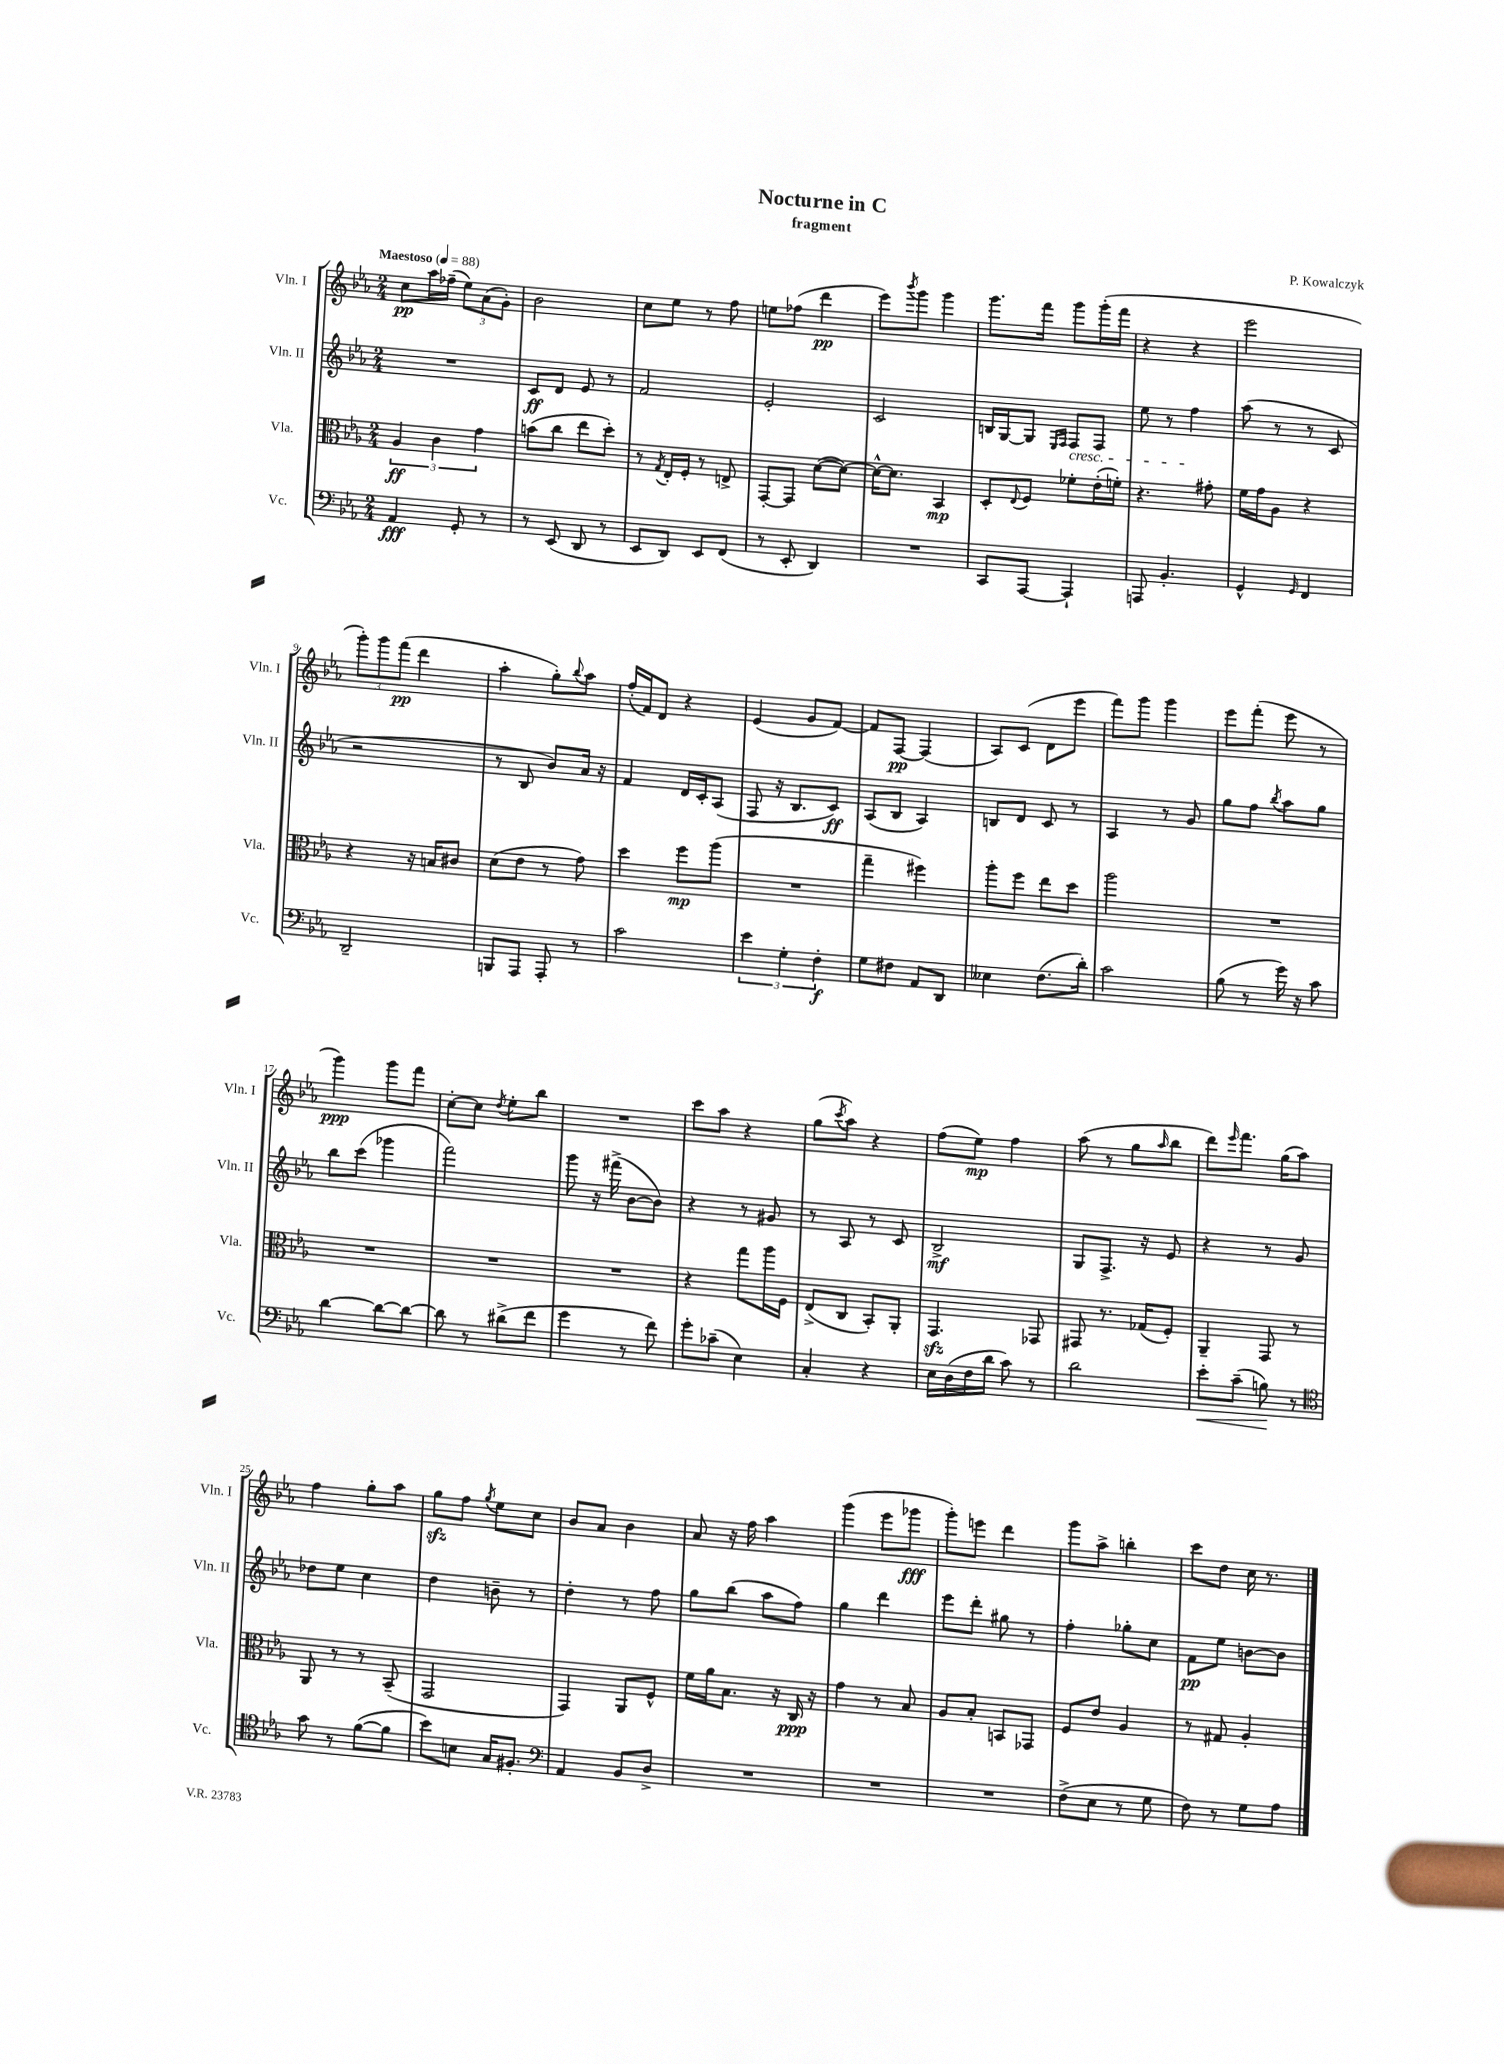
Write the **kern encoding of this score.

**kern	**kern	**kern	**kern
*staff4	*staff3	*staff2	*staff1
*clefF4	*clefC3	*clefG2	*clefG2
*k[b-e-a-]	*k[b-e-a-]	*k[b-e-a-]	*k[b-e-a-]
*M2/4	*M2/4	*M2/4	*M2/4
*MM88	*MM88	*MM88	*MM88
4AA-	6A-	2r	8cc
.	.	.	16aa-
.	6c	.	.
.	.	.	(16ff-~
8GG'	.	.	12ee-)
.	6g	.	(12a-
8r	.	.	.
.	.	.	12g')
=	=	=	=
8r	(8b	8c	2b-
(8EE-	8cc	8d	.
8DD	8ee-	8e-	.
8r	8dd')	8r	.
=	=	=	=
8EE-	8r	2f	8cc
.	8qG	.	.
8DD)	16E-'	.	8ee-
.	16F'	.	.
8EE-	8r	.	8r
(8FF	8E^	.	8ff
=	=	=	=
8r	[8GG'	2e-'	8ee
8EE-'	8GG]	.	(8ff-
4DD)	([8d	.	4ddd
.	8d_)	.	.
=	=	=	=
2r	16d^^_	2c	8eee-)
.	8.d]	.	.
.	.	.	8qbbb-
.	.	.	8ggg
.	4BB-	.	4ggg
=	=	=	=
8CC	8D'	16B	8.ggg
.	.	[16G	.
.	8qqE-	.	.
[8AAA-	8F	8G]	.
.	.	.	16fff
.	.	16qqE-	.
.	.	16qqF	.
4AAA-`]	8f-'	8F	8ggg
.	(16e-'	8F	(16ggg'
.	16f')	.	16fff
=	=	=	=
8AAA	4.r	8ee-	4r
4.BB-'	.	8r	.
.	.	4ff	4r
.	8g#'	.	.
=	=	=	=
4GG^^	16f	(8aa-	2eee-
.	16g	.	.
.	8A-	8r	.
16qqGG	.	.	.
4FF	4r	8r	.
.	.	8c	.
=	=	=	=
2DD~	4r	2r	12ggg')
.	.	.	12ggg
.	.	.	(12fff
.	16r	.	4ddd
.	16B	.	.
.	8c#	.	.
=	=	=	=
8BBB	(8d	8r	4aa-'
8AAA-	8e-	8B-	.
8AAA-'	8r	8b-)	8gg')
.	.	.	8qqbb-
8r	8g)	16a-	8aa-
.	.	16r	.
=	=	=	=
2c	4dd	4f	(16ff'
.	.	.	16f)
.	.	.	8d
.	8ff	16d	4r
.	.	16c'	.
.	(8aa-	(8A-	.
=	=	=	=
6e-	2r	8F	(4e-
.	.	16r	.
6G'	.	.	.
.	.	8.B-	.
.	.	.	8g
6F'	.	.	.
.	.	8c)	[8f)
=	=	=	=
8G	4gg~	(8A-	8f]
8F#	.	8B-	[8F
8AA-	4ff#)	4A-)	(4F]
8DD	.	.	.
=	=	=	=
4E--	8aa-'	8B	8A-)
.	8ff	8d	(8c
(8.F	8ee-	8c	8d
.	8dd	8r	8eee-
16d')	.	.	.
=	=	=	=
2c	2aa-	4A-	8fff)
.	.	.	8ggg
.	.	8r	4ggg
.	.	8g	.
=	=	=	=
(8B-	2r	8gg	8eee-
8r	.	8ff	(8fff'
.	.	8qbb-	.
16g)	.	8aa-	8eee-
16r	.	.	.
8c	.	8gg	8r
=	=	=	=
[4d	2r	8bb-	4ggg)
.	.	(8ccc	.
8d_	.	4ggg-	8ggg
8d_	.	.	8fff
=	=	=	=
8d]	2r	2fff)	[8cc'
8r	.	.	8cc]
.	.	.	8qdd
(8d#^	.	.	8ee-'
8f	.	.	8bb-
=	=	=	=
4g	2r	8ggg	2r
.	.	16r	.
.	.	(16fff#^	.
8r	.	[8b-	.
8f)	.	8b-])	.
=	=	=	=
8g'	4r	4r	8ccc
(8c-~	.	.	8aa-
4E-)	8gg	8r	4r
.	16aa-	8g#	.
.	16F	.	.
=	=	=	=
4C'	(8E-^	8r	(8gg
.	.	.	8qccc
.	8C	8A-	8aa-)
4r	8BB-')	8r	4r
.	8AA-'	8c	.
=	=	=	=
16E-	4.GG	2B-^	(8ff
(16D	.	.	.
16F	.	.	8ee-)
16d	.	.	.
8c)	.	.	4ff
8r	8GG-	.	.
=	=	=	=
2d	8GG#	8G	(8aa-
.	8.r	8.F^	8r
.	.	.	8gg
.	(16G-	16r	.
.	.	.	16qqaa-
.	8F')	8e-	8bb-
=	=	=	=
8e-'	4AA-~	4r	8ddd)
.	.	.	16qqeee-
(8c~	.	.	8.fff
8B)	8GG	8r	.
.	.	.	(16gg
8r	8r	8g	8aa-)
=	=	=	=
*clefC4	*	*	*
8g	8AA-	8dd-	4ff
8r	8r	8ee-	.
([8f	8r	4cc	8gg'
8f]	(8BB-~	.	8aa-
=	=	=	=
8b-)	2GG	4dd	8gg
8B	.	.	8ff
.	.	.	8qgg
16G	.	8b~	8ee-
8.F#'	.	.	.
.	.	8r	8cc
=	=	=	=
*clefF4	*	*	*
4AA-	4GG)	4dd'	8b-
.	.	.	8a-
8BB-	8AA-	8r	4b-
8D^	8F^^	8ff	.
=	=	=	=
2r	16f	8gg	8a-
.	16a-	.	.
.	8.B-	(8bb-	16r
.	.	.	16ff
.	.	8aa-	4aa-
.	16r	.	.
.	16C	8ff)	.
.	16r	.	.
=	=	=	=
2r	4g	4gg	(4ggg
.	8r	4ddd	8eee-
.	8B-	.	8ggg-
=	=	=	=
2r	8A-	8eee-	8ggg')
.	8B-'	8ddd'	8eee
.	8BB	8gg#	4ddd
.	8GG-	8r	.
=	=	=	=
(8F^	8F	4ff'	8ggg
8E-	8e-	.	8aa-^
8r	4A-	8gg-'	4bb'
8G	.	8cc	.
=	=	=	=
8F)	8r	8f	8ccc
8r	8G#	8ee-	8dd
8G	4A-'	[8b	16cc
.	.	.	8.r
8A-	.	8b]	.
==	==	==	==
*-	*-	*-	*-
